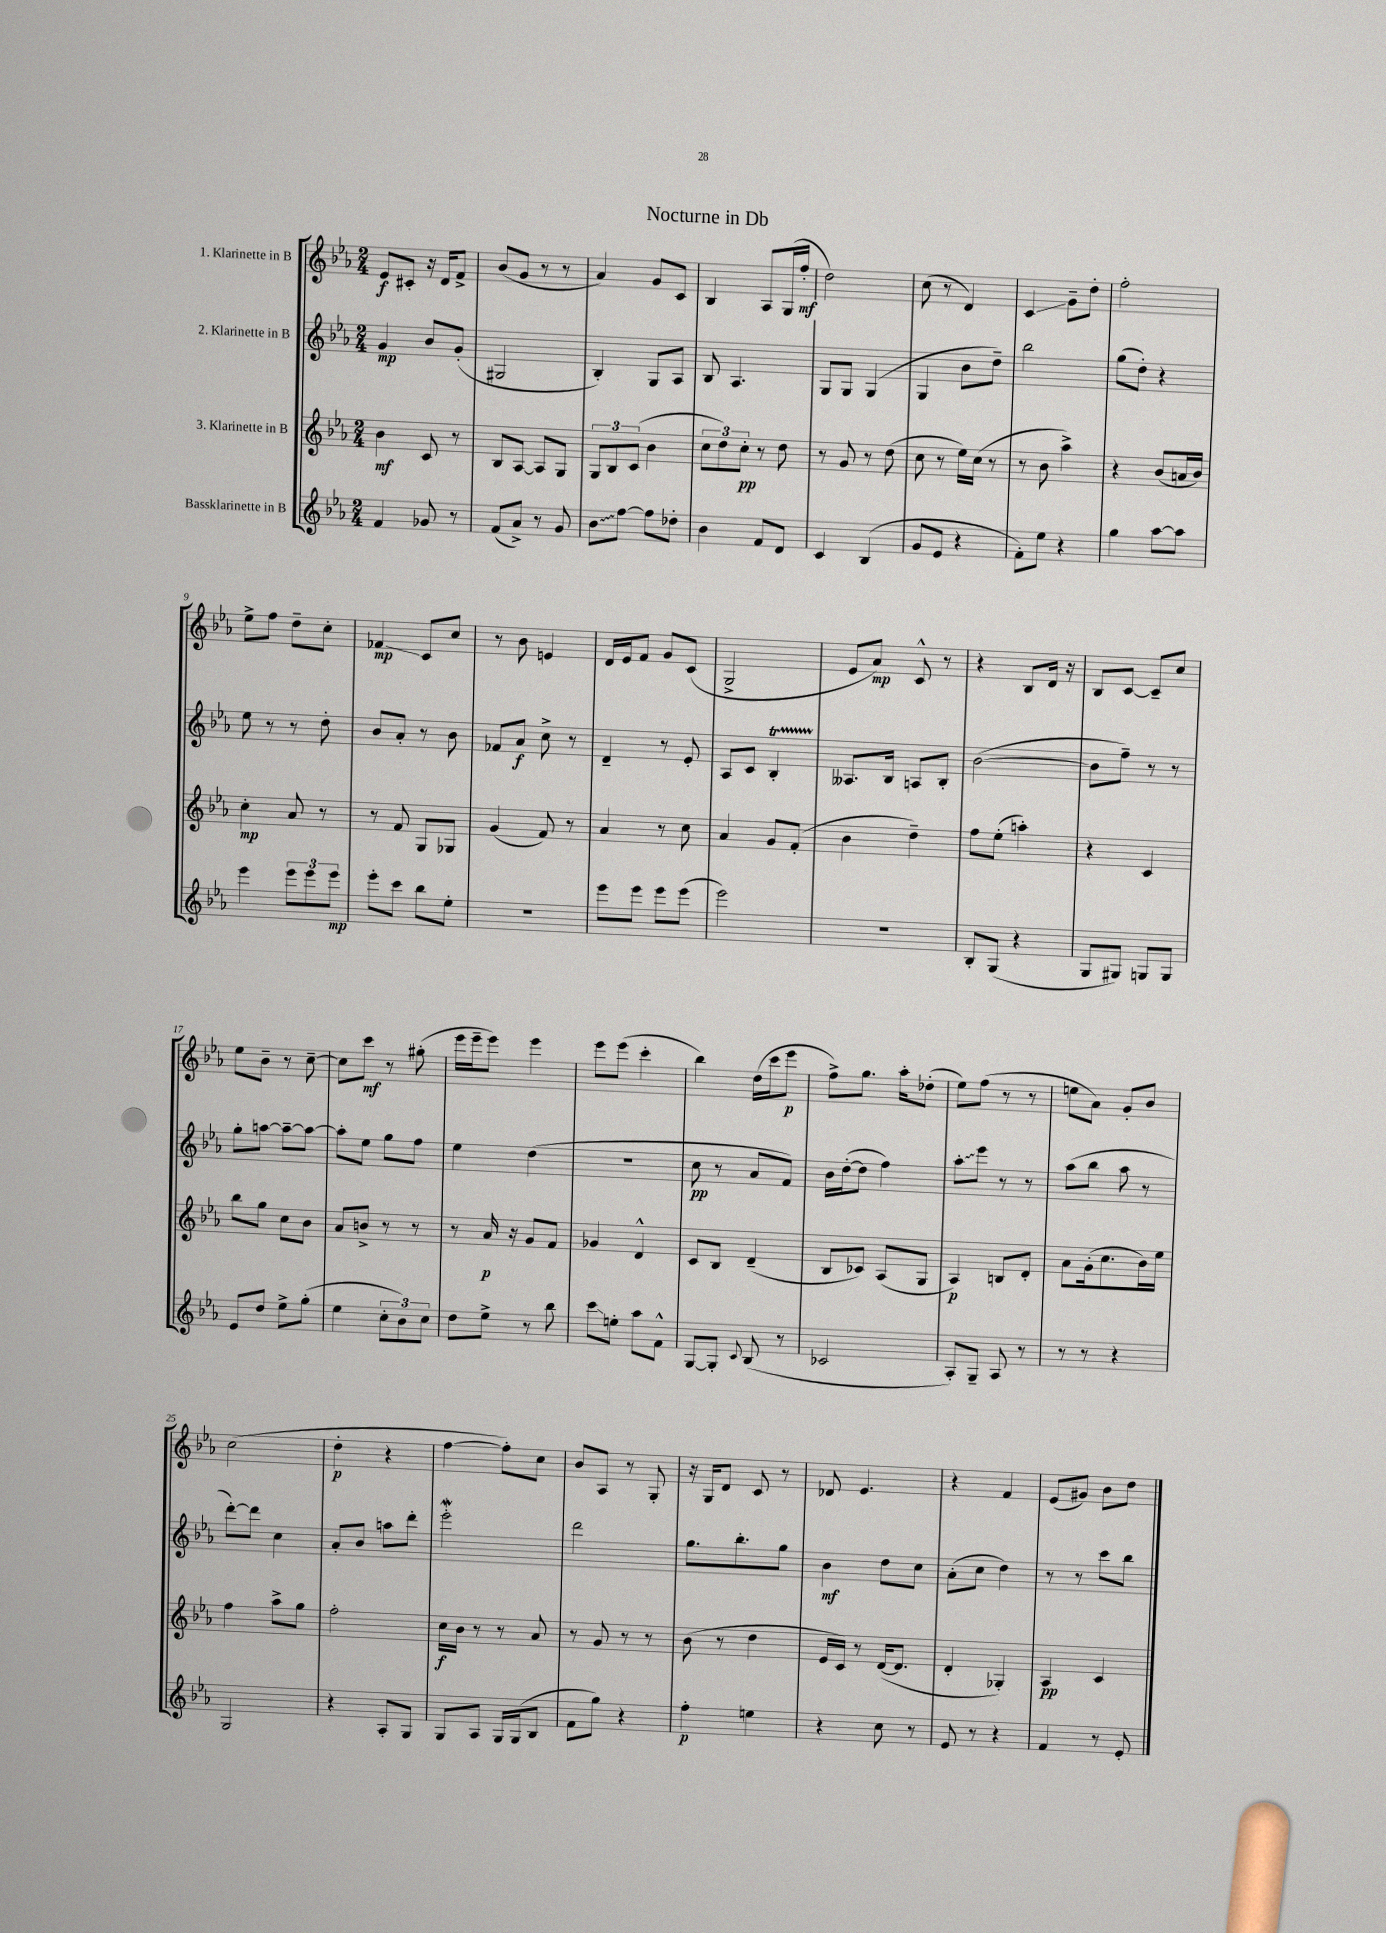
\header { title = "Nocturne in Db" }
<<
\new StaffGroup <<
\new Staff = "s0" \with { instrumentName = "1. Klarinette in B" } {
    \clef treble \key ees \major \numericTimeSignature \time 2/4
    ees'8\f cis'8-. r16 d'16 f'8-> |
    bes'8( g'8 r8 r8 |
    aes'4) g'8 c'8 |
    bes4 aes8 g16( f''16-.\mf |
    d''2) |
    c''8( r8 d'4) |
    c'4\glissando g'8-- d''8-. |
    f''2-. |
    ees''8-> f''8 d''8-- c''8-. |
    fes'4\glissando\mp c'8 c''8 |
    r8 bes'8 e'4 |
    d'16 ees'16 f'8 g'8 c'8( |
    g2-> |
    ees'8 aes'8\mp) c'8-^ r8 |
    r4 bes8 d'16 r16 |
    bes8 c'8~ c'8-- c''8 |
    ees''8 bes'8-- r8 c''8~-- |
    c''8 c'''8\mf r8 gis''8-.( |
    ees'''16 ees'''16-- ees'''8) ees'''4 |
    ees'''8 ees'''8( c'''4-. |
    bes''4) d''16( c'''16 ees'''8\p |
    f''8->) g''8. aes''16-. des''8-.( |
    ees''8) f''8( r8 r8 |
    e''8 aes'8) g'8-. bes'8 |
    c''2( |
    d''4-.\p r4 |
    f''4~ f''8-.) c''8 |
    bes'8 aes8 r8 g8-. |
    r16 g16 d'8 c'8 r8 |
    des'8 ees'4. |
    r4 f'4 |
    ees'8( gis'8) bes'8 d''8 \bar "|." |
}
\new Staff = "s1" \with { instrumentName = "2. Klarinette in B" } {
    \clef treble \key ees \major \numericTimeSignature \time 2/4
    g'4\mp bes'8 g'8-.( |
    gis2 |
    bes4-.) g8 aes8 |
    bes8 aes4. |
    g8 g8 g4( |
    g4 bes'8 d''8--) |
    bes''2 |
    g''8( d''8-.) r4 |
    ees''8 r8 r8 d''8-. |
    bes'8 aes'8-. r8 bes'8 |
    fes'8 aes'8\f c''8-> r8 |
    d'4-- r8 ees'8-. |
    aes8 c'8 bes4-.\startTrillSpan |
    aeses8.\stopTrillSpan bes16 a8 bes8-. |
    bes'2~( |
    bes'8 f''8--) r8 r8 |
    g''8-. a''8~ a''8~-- a''8~ |
    a''8-. ees''8 g''8 f''8 |
    ees''4 d''4( |
    R2 |
    c''8\pp r8 aes'8 f'8) |
    bes'16 d''16~-.( d''8 f''4) |
    \once \override Glissando.style = #'zigzag aes''8-.\glissando ees'''8 r8 r8 |
    aes''8( bes''8 aes''8 r8 |
    d'''8~-.) d'''8 c''4 |
    aes'8-. bes'8 a''8 d'''8-. |
    ees'''2-.\mordent |
    d'''2 |
    g''8. bes''8.-. g''8 |
    bes'4\mf d''8 c''8 |
    aes'8-.( c''8 d''4) |
    r8 r8 c'''8 bes''8 \bar "|." |
}
\new Staff = "s2" \with { instrumentName = "3. Klarinette in B" } {
    \clef treble \key ees \major \numericTimeSignature \time 2/4
    bes'4\mf c'8 r8 |
    bes8 aes8~ aes8 g8 |
    \tuplet 3/2 { g8 bes8 c'8( } bes'4 |
    \tuplet 3/2 { c''8 d''8) c''8-.\pp } r8 d''8 |
    r8 g'8 r8 d''8( |
    c''8 r8 ees''16) c''16( r8 |
    r8 bes'8 aes''4->) |
    r4 bes'8( a'16 bes'16) |
    c''4-.\mp aes'8 r8 |
    r8 f'8 g8 ges8 |
    g'4( f'8) r8 |
    aes'4 r8 c''8 |
    aes'4 g'8 f'8-.( |
    bes'4 d''4--) |
    f''8 ees''8-.( a''4-.) |
    r4 c'4 |
    bes''8 g''8 c''8 bes'8 |
    aes'8 b'8-> r8 r8 |
    r8 aes'16\p r16 g'8 f'8 |
    ges'4 d'4-^ |
    c'8 bes8 d'4--( |
    bes8 ces'8) aes8( g8 |
    aes4\p) b8 d'8-. |
    aes'8 g'16-.( c''8. bes'16) ees''16 |
    f''4 aes''8-> g''8 |
    f''2-. |
    c''16\f bes'16 r8 r8 aes'8 |
    r8 g'8 r8 r8 |
    bes'8( r8 d''4 |
    ees'16 c'16) r8 d'16~( d'8. |
    d'4-. ges4-.) |
    aes4\pp c'4 \bar "|." |
}
\new Staff = "s3" \with { instrumentName = "Bassklarinette in B" } {
    \clef treble \key ees \major \numericTimeSignature \time 2/4
    f'4 ges'8 r8 |
    f'8( aes'8->) r8 g'8 |
    \once \override Glissando.style = #'zigzag bes'8\glissando f''8~ f''8 des''8-. |
    bes'4 f'8 d'8 |
    c'4 bes4( |
    g'8 ees'8 r4 |
    f'8-.) ees''8 r4 |
    g''4 aes''8~ aes''8 |
    ees'''4 \tuplet 3/2 { ees'''8 ees'''8 ees'''8\mp } |
    ees'''8-. c'''8 bes''8 ees''8-. |
    R2 |
    ees'''8 ees'''8 ees'''8 ees'''8( |
    ees'''2) |
    R2 |
    bes8-. g8( r4 |
    g8 gis8) g8 g8 |
    ees'8 d''8 ees''8-> g''8-.( |
    ees''4 \tuplet 3/2 { c''8-. bes'8) c''8 } |
    d''8 ees''8-> r8 bes''8 |
    c'''8\glissando e''8-. aes''8 f'8-^ |
    g8~ g8-. \appoggiatura { c'8 } bes8( r8 |
    ces'2 |
    aes8-.) g8-- aes8 r8 |
    r8 r8 r4 |
    g2 |
    r4 aes8-. g8 |
    g8 aes8 g16 g16( bes8 |
    f'8 g''8) r4 |
    f''4-.\p e''4 |
    r4 c''8 r8 |
    ees'8 r8 r4 |
    f'4 r8 ees'8-. \bar "|." |
}
>>
>>
